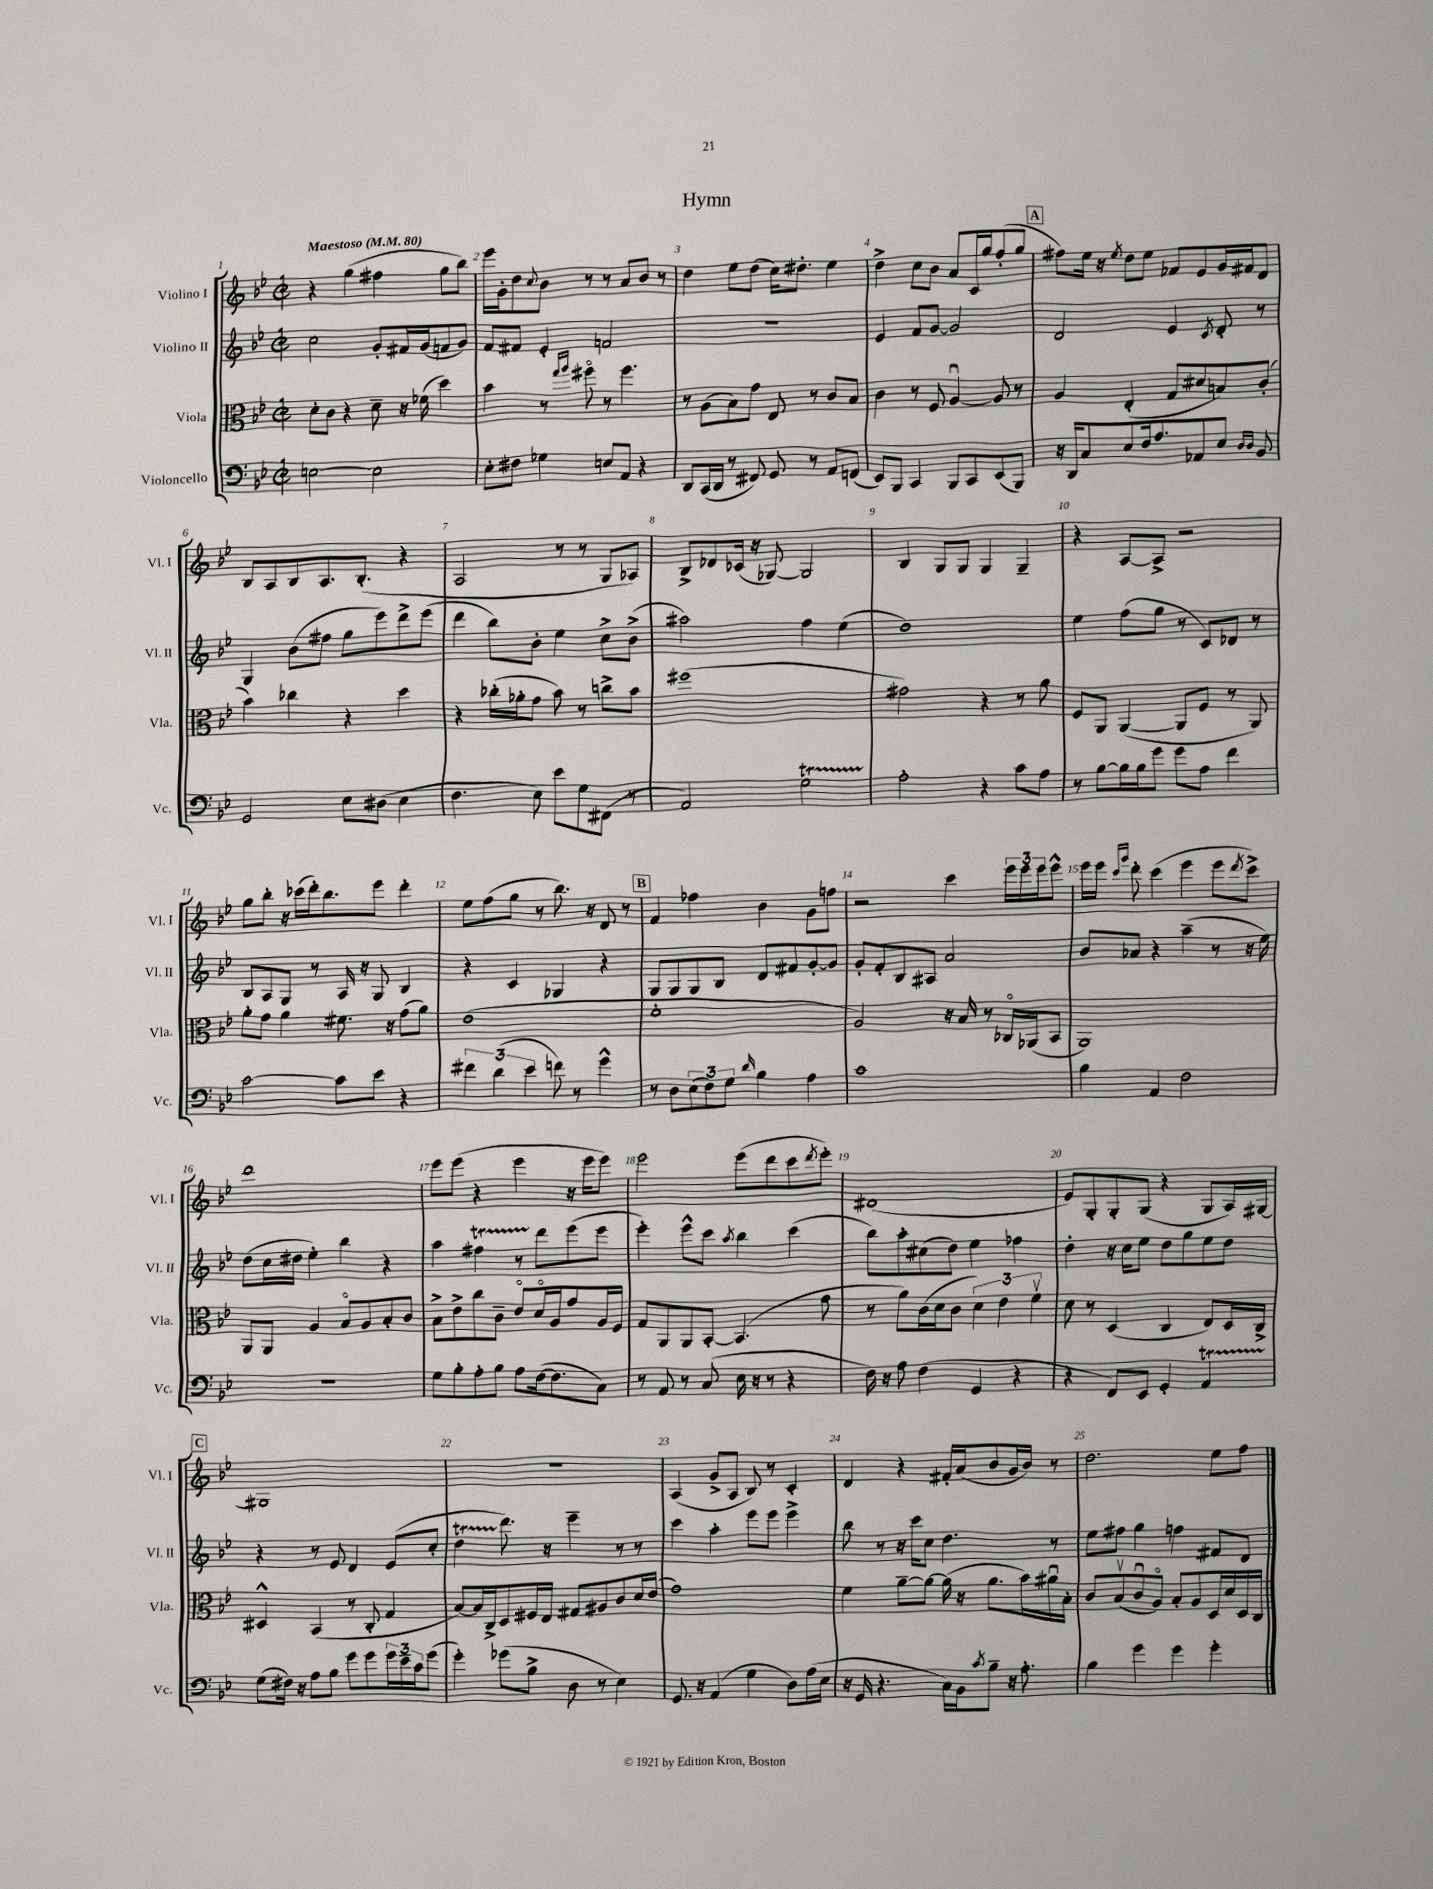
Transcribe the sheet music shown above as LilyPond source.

\header { title = "Hymn" }
<<
\new StaffGroup <<
\new Staff = "s0" \with { instrumentName = "Violino I" shortInstrumentName = "Vl. I" } {
    \clef treble \key bes \major \defaultTimeSignature \time 2/2 \tempo "Maestoso" 4 = 80
    r4 g''4( fis''4 g''8 bes''8) |
    ees'''16 g'16-. d''8 \appoggiatura { c''8 } bes'8 r8 r8 a'8 bes'8 r8 |
    d''4 ees''8 d''8( c''16) dis''8.-. ees''4 |
    d''4-> c''8 bes'8 a'8 c'16 g''16 f''8-.( g''8 |
    \mark \markup { \box "A" } fis''8) ees''16 r16 \acciaccatura { ees''8 } d''8 ees''8 fes'8 ees'8 g'16 fis'16 d'8 |
    bes8 a8 bes8 a8. bes8.-.( r4 |
    a2 r8 r8 g8 aes8) |
    bes8-> des'8 ces'16( r16 ges8~) ges2 |
    bes4 g8 g8 g4 g4-- |
    r4 a8~ a8-> r2 |
    g''8 bes''8-. r16 ces'''16( d'''16-.) bes''8. ees'''8 d'''4-. |
    ees''8 f''8( g''8 r8 bes''8.) r16 d'8 r8 |
    \mark \markup { \box "B" } f'4 fes''4 bes'4 g'8 f''8 |
    r2 c'''4 \tuplet 3/2 { ees'''16 ees'''16 ees'''16 } ees'''8-^ |
    ees'''16 ees'''16 \grace { c'''16 g'''16 } d'''8-. c'''4( ees'''4 ees'''8 \acciaccatura { d'''8 } c'''8->) |
    d'''1 |
    ees'''8 ees'''8( r4 ees'''4 r16 ees'''16 ees'''8) |
    ees'''2 ees'''8( d'''8 c'''8 \acciaccatura { d'''8 } ees'''8-.) |
    dis'1( |
    ees'8) g8-. g8-. g8( r4 g8 a16) gis16~ |
    \mark \markup { \box "C" } gis1 |
    R1 |
    a4( g'8-> a8 bes8) r8 c'4-. |
    d'4 r4 fis'16-. a'16( bes'8 g'16 bes'16) r8 |
    d''2. ees''8 f''8 \bar "|." |
}
\new Staff = "s1" \with { instrumentName = "Violino II" shortInstrumentName = "Vl. II" } {
    \clef treble \key bes \major \defaultTimeSignature \time 2/2
    c''2 g'8-. fis'16 g'16( f'8 g'8) |
    f'8 fis'8 ees'4-. f'2 |
    R1 |
    ees'4 f'8 g'8~ g'2 |
    \mark \markup { \box "A" } d'2 ees'4 \acciaccatura { c'8 } d'8-. r8 |
    g4 bes'8( fis''8 g''8 ees'''8) d'''8-> ees'''8( |
    d'''4 bes''8) bes'8-. ees''4 c''8-> bes'8->( |
    ais''2) f''4 ees''4( |
    d''1) |
    ees''4 f''8( g''8 r8 c'8) des'8 r8 |
    bes8 a8 g8 r8 a16 r16 g8 bes4 |
    r4 c'4 ges4 r4 |
    \mark \markup { \box "B" } g8 g8 g8 bes8 d'8 fis'8 g'8~-. g'8 |
    g'8-. f'8-. bes8 ais8 a'2 |
    bes'8 aes'8 r4 a''4--( r8 r16 ees''16) |
    d''8( c''16 dis''16 ees''4-.) bes''4 r4 |
    a''4 fis''4\startTrillSpan r8 d'''8\stopTrillSpan ees'''8( ees'''8 |
    ees'''4-.) ees'''8-^ c'''8 \acciaccatura { a''8 } bes''4 c'''4( |
    bes''8) a''8-. cis''8( d''8) ees''4 fes''4 |
    d''4-. r16 c''16 ees''8 d''8 g''8 ees''8 d''8 |
    \mark \markup { \box "C" } r4 r8 ees'8 d'4 ees'8( c''8-. |
    d''4\startTrillSpan d'''8.\stopTrillSpan) r16 ees'''4-- r8 r8 |
    c'''4 a''4-. ees'''8 ees'''8 ees'''4-> |
    bes''8 r8 r16 c'''16 c''8 d''4. r8 |
    ees''8 fis''8 g''4 f''4 fis'8 d'8 \bar "|." |
}
\new Staff = "s2" \with { instrumentName = "Viola" shortInstrumentName = "Vla." } {
    \clef alto \key bes \major \defaultTimeSignature \time 2/2
    d'8-. c'8 r4 d'8-- r16 fes'16( d''4) |
    bes'4 r8 \grace { g''16 a''16 } fis''8\flageolet r8 fis''4. |
    r8 a8( bes8) g'8 ees8 r8 c'8 bes8 |
    c'4 r8 f8 a4~\downbow a8 r8 |
    \mark \markup { \box "A" } a4 ees4-.( g8 dis'8 b8) c'8-.( |
    bes'4) ces''4 r4 d''4 |
    r4 ces''16-.( aes'16-. g'8 bes'8) r8 c''8-> bes'8 |
    fis''1( |
    gis'2) r4 r8 a'8 |
    f8 a,8 a,4~( a,8 f8 r8 a,8) |
    a'8-. g'8 a'4 fis'8. r16 g'8( a'8) |
    ees'1( |
    \mark \markup { \box "B" } f'1-. |
    a2) r16 bes16 r8 ces16\flageolet aes,16( bes,8 |
    a,1) |
    a,8 a,8 a4 bes8\flageolet a8 bes8-. c'8 |
    bes8-> ees'8-> c''8 c'8-- ees'8\flageolet d'16\flageolet a16 g'8 a16 f16 |
    g8 a,8 a,8 bes,8~-. bes,4.( g'8 |
    r8 a'8) c'16( d'16 c'8 \tuplet 3/2 { d'4) ees'4 f'4\upbow } |
    d'8 r8 d4( c4 ees8) d16 c16-> |
    \mark \markup { \box "C" } dis4-^ bes,4( r8 c8-. g4 |
    bes8~) bes16 c16-> d8 fis16 ees16 gis8 ais8 c'8 d'16 ees'16( |
    g'1) |
    f'4 a'8~-- a'8~ a'16( r16 a'8. bes'16) ais'16\downbow bes16-. |
    c'8 bes8\upbow( c'8\downbow a8\flageolet) bes8-. a8 d16 d'16 d16 c16 \bar "|." |
}
\new Staff = "s3" \with { instrumentName = "Violoncello" shortInstrumentName = "Vc." } {
    \clef bass \key bes \major \defaultTimeSignature \time 2/2
    e2~ e2 |
    ees8-. fis8 ges4 e8 a,8 r4 |
    d,8 c,16( d,16 r8 fis,8) g,8 r8 a,8 f,8( |
    ees,8) bes,,8 c,4 bes,,8 c,8 ees,8( bes,,8) |
    \mark \markup { \box "A" } r16 d,16 c8 ees8 f16 a8. aes,8 ees8 \grace { d16 d16 } bes,8 |
    g,2 ees8 dis8( ees4 |
    f4. ees8) ees'8 g8 fis,8( r8 |
    a,2) g2\startTrillSpan |
    a2-.\stopTrillSpan r4 c'8 a8 |
    r8 bes8~ bes16 bes16 g'8 g'8 a8 f'4 |
    c'2~ c'8 ees'8 r4 |
    \tuplet 3/2 { fis'4 d'4( ees'4 } f'8) r8 g'4-^ |
    \mark \markup { \box "B" } r8 d8 \tuplet 3/2 { ees8( f8) g8 } \grace { d'16 } bes4 a4 |
    c'1 |
    bes4 a,4 f2 |
    R1 |
    g8 bes8-. a8-. bes8 a8 f16~( f8. c8) |
    r8 a,8 r8 c8( ees16 r16 r8 r4 |
    f16) r16 a8 f4( g,4 r4 |
    r4 f,8) ees,8 g,4-. a,4\startTrillSpan |
    \mark \markup { \box "C" } g8\stopTrillSpan( fis16) r16 a8 bes8 g'8 g'8 \tuplet 3/2 { g'16 ees'16-- c'16 } g'8( |
    g'4-.) ges'8( bes8-> d8 r8 ees4) |
    g,8. r16 a,4( g4 d8) a16( ees16 |
    r16 g,16 r4. c16) bes,16 \acciaccatura { c'8 } bes8-- r16 a8.-. |
    bes4 g'4 g'4 g'4-. \bar "|." |
}
>>
>>
\layout { \context { \Score \override BarNumber.break-visibility = ##(#f #t #t) barNumberVisibility = #all-bar-numbers-visible } }
